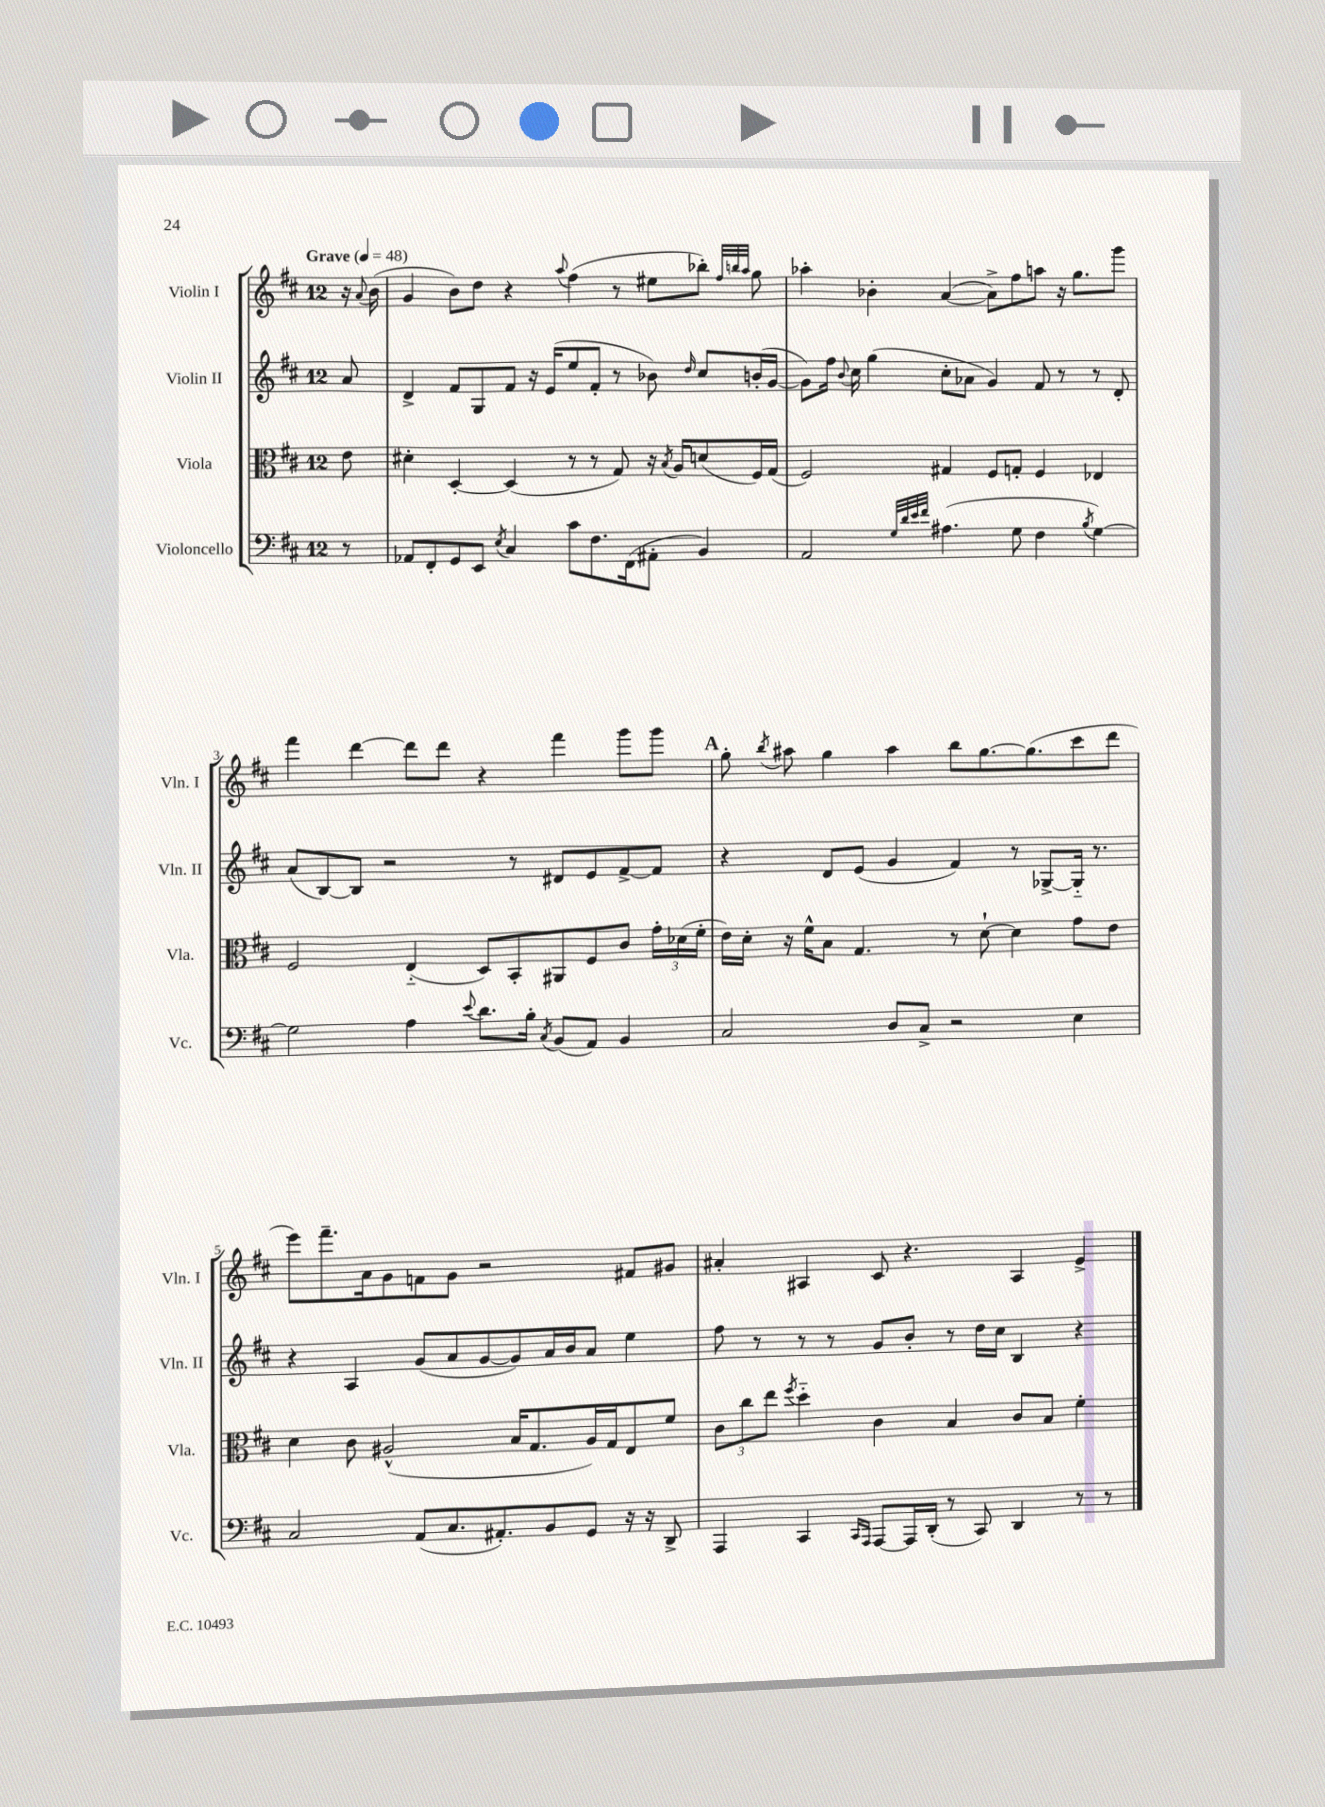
<<
\new StaffGroup <<
\new Staff = "s0" \with { instrumentName = "Violin I" shortInstrumentName = "Vln. I" } {
    \clef treble \key d \major \once \override Staff.TimeSignature.style = #'single-digit \time 12/8 \partial 8 \tempo "Grave" 4 = 48
    \autoBeamOff r16 \appoggiatura { a'8 } b'16( |
    g'4 b'8[) d''8] r4 \appoggiatura { a''8 } fis''4( r8 eis''8[ bes''8]-.) \grace { fis''32[ b''32 a''32] } g''8 |
    aes''4-. bes'4-. a'4~( a'8[->) fis''8 a''8] r16 g''8.[ g'''8] |
    fis'''4 d'''4~ d'''8[ d'''8] r4 fis'''4 g'''8[ g'''8] |
    \mark \markup { \bold "A" } g''8-. \acciaccatura { b''8 } ais''8 g''4 ais''4 b''8[ g''8.~ g''8.( cis'''8 d'''8] |
    e'''8[) fis'''8.-- a'16 g'8 f'8 g'8] r2 fis'8[ gis'8] |
    ais'4-. ais4 cis'8 r4. ais4 e'4-> \bar "|." |
}
\new Staff = "s1" \with { instrumentName = "Violin II" shortInstrumentName = "Vln. II" } {
    \clef treble \key d \major \once \override Staff.TimeSignature.style = #'single-digit \time 12/8 \partial 8
    \autoBeamOff a'8 |
    d'4-> fis'8[ g8 fis'8] r16 e'16[( e''8 fis'8]-. r8 bes'8) \grace { d''16 } cis''8[ b'16-.( g'16]~ |
    g'8[) fis''16] \appoggiatura { b'8 } cis''16 g''4( cis''8[-. aes'8] g'4) fis'8 r8 r8 d'8-. |
    a'8[( b8~) b8] r2 r8 dis'8[ e'8 fis'8~-> fis'8] |
    \mark \markup { \bold "A" } r4 d'8[ e'8]( g'4 fis'4) r8 ges8[~-> ges16]-_ r8. |
    r4 a4 g'8[( a'8 g'8~ g'8) a'16 b'16 a'8] e''4 |
    fis''8 r8 r8 r8 g'8[ b'8]-. r8 d''16[ cis''16] b4 r4 \bar "|." |
}
\new Staff = "s2" \with { instrumentName = "Viola" shortInstrumentName = "Vla." } {
    \clef alto \key d \major \once \override Staff.TimeSignature.style = #'single-digit \time 12/8 \partial 8
    \autoBeamOff e'8 |
    dis'4-. d4~-. d4( r8 r8 g8) r16 \acciaccatura { b8 } a16[ d'8( fis16) g16]( |
    fis2) gis4 fis8[ g8]-. fis4 ees4 |
    fis2 e4-_( d8[) b,8-. ais,8 fis8 cis'8] \tuplet 3/2 { g'16[-. des'16( fis'16]-. } |
    \mark \markup { \bold "A" } e'16[) d'16]-. r16 fis'16[-^ b8] g4. r8 d'8~-! d'4 g'8[ e'8] |
    d'4 cis'8 ais2-^( b16[ g8. ais16) g16 e8 fis'8] |
    \tuplet 3/2 { cis'8[ cis''8 e''8] } \acciaccatura { fis''8 } d''4-_ cis'4 b4 cis'8[ b8] fis'4-. \bar "|." |
}
\new Staff = "s3" \with { instrumentName = "Violoncello" shortInstrumentName = "Vc." } {
    \clef bass \key d \major \once \override Staff.TimeSignature.style = #'single-digit \time 12/8 \partial 8
    \autoBeamOff r8 |
    aes,8[ fis,8-. g,8 e,8] \acciaccatura { e8 } cis4 cis'8[ fis8. fis,16( ais,8]-. b,4) |
    a,2 \grace { g32[ d'32 e'32 fis'32] } ais4.( g8 fis4 \acciaccatura { b8 } g4~) |
    g2 a4 \appoggiatura { e'8 } d'8.[ b16]-. \acciaccatura { cis8 } b,8[( a,8]) b,4 |
    \mark \markup { \bold "A" } cis2 d8[ cis8]-> r2 e4 |
    cis2 a,8[( cis8. ais,8.-.) b,8 g,8] r16 r16 d,8-> |
    a,,4 cis,4 \grace { cis,16[ a,,16] } a,,8[~ a,,16 d,16]-.( r8 cis,8) d,4 r8 r8 \bar "|." |
}
>>
>>
